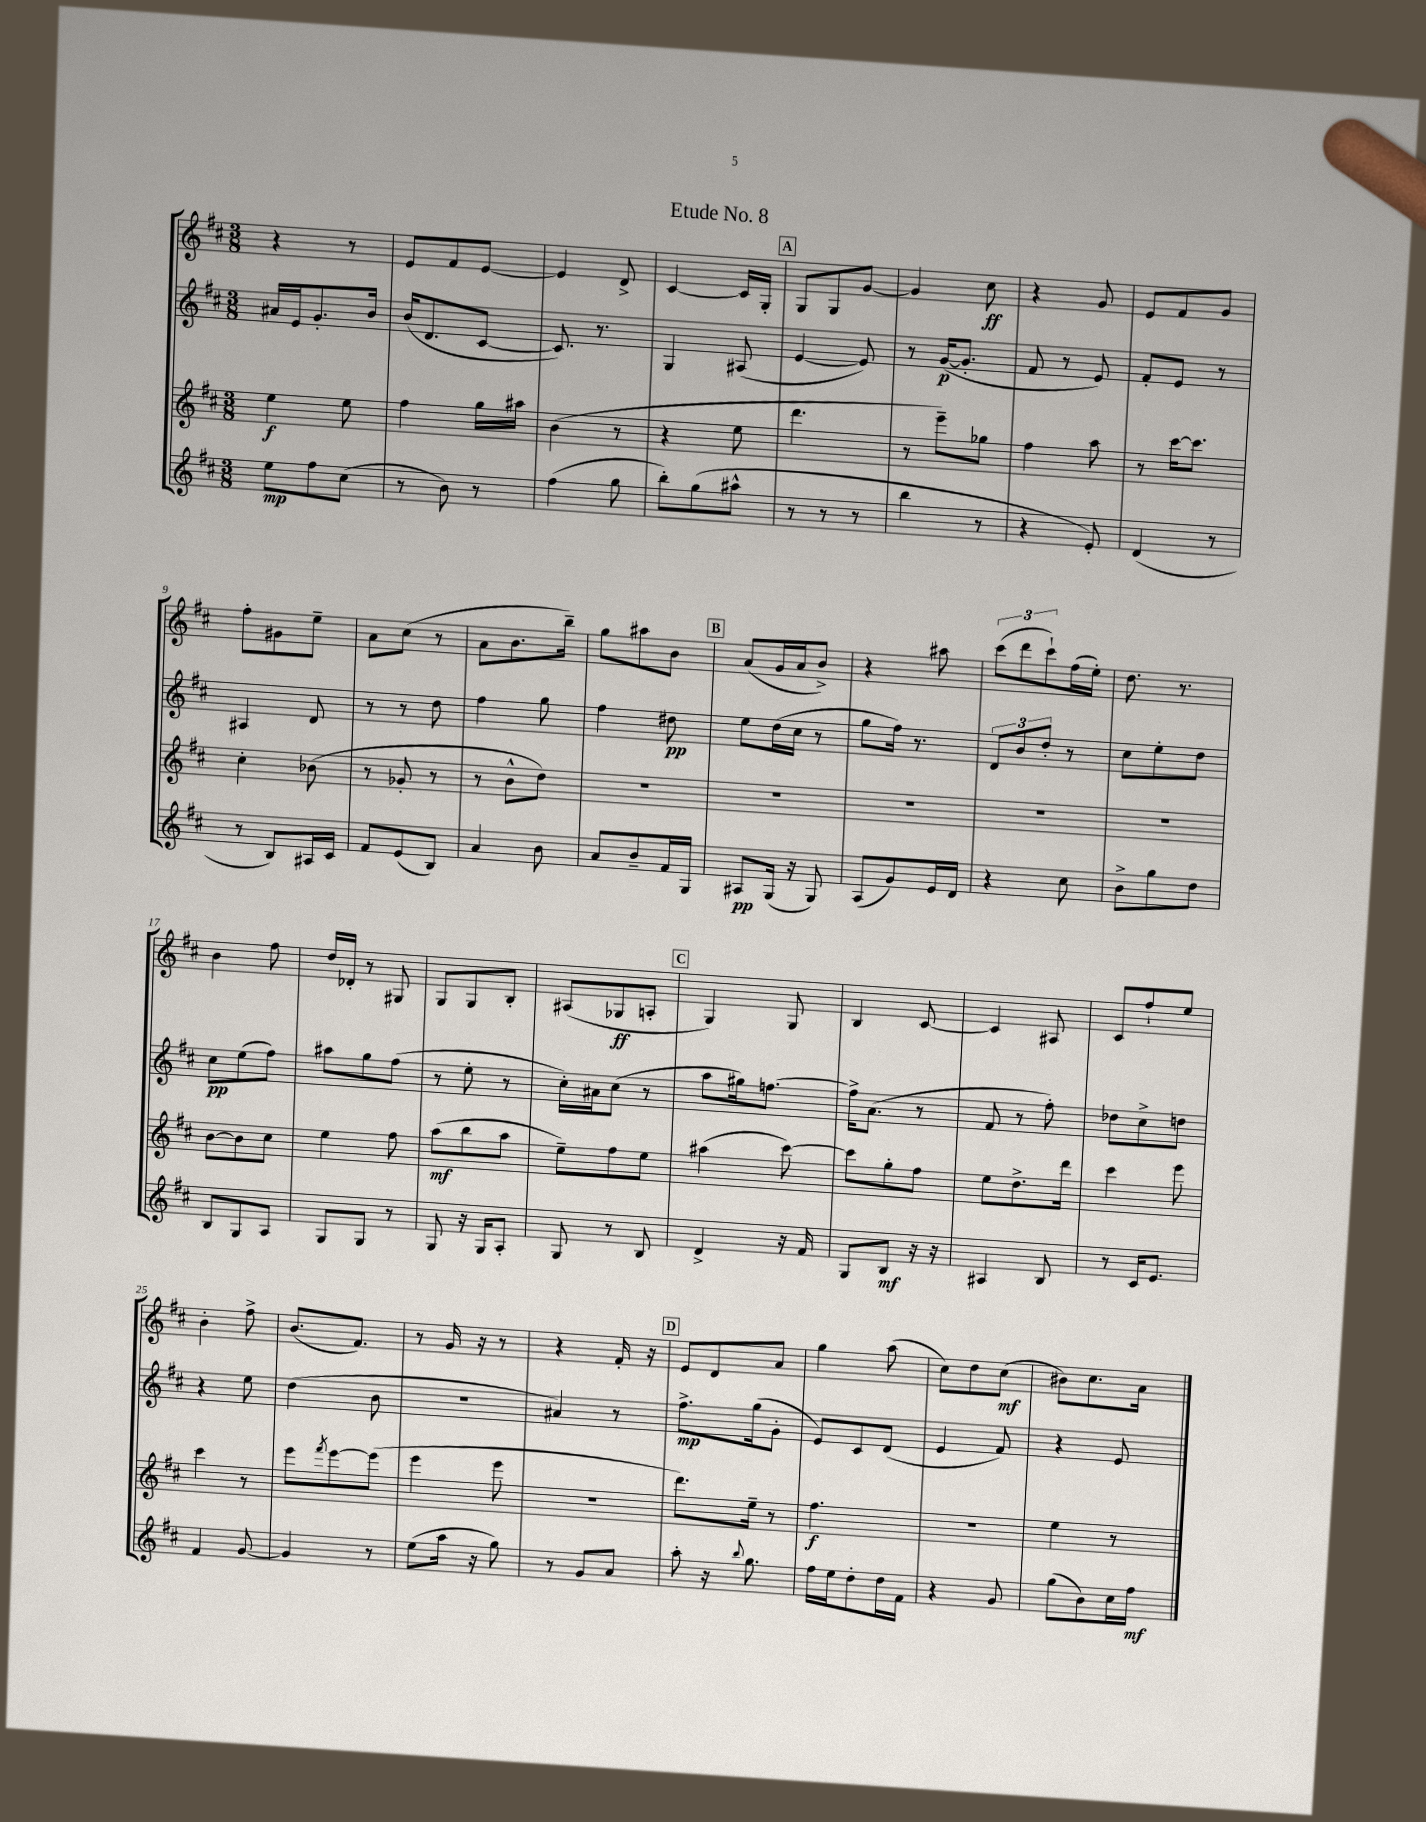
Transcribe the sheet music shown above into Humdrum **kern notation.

**kern	**kern	**kern	**kern
*staff4	*staff3	*staff2	*staff1
*clefG2	*clefG2	*clefG2	*clefG2
*k[f#c#]	*k[f#c#]	*k[f#c#]	*k[f#c#]
*M3/8	*M3/8	*M3/8	*M3/8
8ee\L	4ee\	16a#/LL	4r
.	.	16e/J	.
8ff#\	.	8.g'/	.
(8cc#\J	8ee\	.	8r
.	.	16b/Jk	.
=	=	=	=
8r	4ff#\	(16b/LK	8e/L
.	.	8.d/	.
8b\)	.	.	8f#/
8r	16gg\LL	[8c#/J	[8e/J
.	16aa#\JJ	.	.
=	=	=	=
(4ff#\	(4b\	8.c#/])	4e/]
.	.	8.r	.
8gg\	8r	.	8d^/
=	=	=	=
8bb'\L)	4r	4G/	[4c#/
(8gg\	.	.	.
8aa#^^\J	8ee\	(8A#/	16c#/]LL
.	.	.	16G'/JJ
=	=	=	=
8r	4.ddd\	[4e/	8G/L
8r	.	.	8G/
8r	.	8e/])	[8g/J
=	=	=	=
4bb\	8r	8r	4g/]
.	8eee~\L)	([16g/LK	.
.	.	8.g'/]J	.
8r	8gg-\J	.	8cc#\
=	=	=	=
4r	4ff#\	8f#/	4r
.	.	8r	.
8e'/)	8aa\	8e/)	8g/
=	=	=	=
(4d/	8r	8f#'/L	8e/L
.	[16ccc#\LK	8e/J	8f#/
.	8.ccc#\]J	.	.
8r	.	8r	8g/J
=	=	=	=
8r	4cc#'\	4A#/	8ff#'\L
8B/L)	.	.	8g#\
16A#/L	(8b-\	8d/	8ee~\J
16c#/JJ	.	.	.
=	=	=	=
8f#/L	8r	8r	8a\L
(8e/	8g-'/	8r	(8cc#\J
8B/J)	8r	8dd\	8r
=	=	=	=
4a/	8r	4ff#\	8a\L
.	8b^^\L	.	8.b\
8b\	8dd\J)	8gg\	.
.	.	.	16bb~\Jk)
=	=	=	=
8a/L	4.r	4ff#\	8gg\L
8b~/	.	.	8aa#\
16f#/L	.	8dd#\	8b\J
16G/JJ	.	.	.
=	=	=	=
8A#/L	4.r	8ee\L	(8a/L
(16G/Jk	.	(16dd\L	16g/L
16r	.	16cc#\JJ	16a/J
8G/)	.	8r	8b^/J)
=	=	=	=
(8A/L	4.r	8gg\L	4r
8g/)	.	16ff#\Jk)	.
.	.	8.r	.
16e/L	.	.	8aa#\
16d/JJ	.	.	.
=	=	=	=
4r	4.r	12d/L	(12ccc#\L
.	.	12b/	12ddd\
.	.	12dd'/J	12ccc#`\)
8cc#\	.	8r	(16ff#\L
.	.	.	16ee'\JJ)
=	=	=	=
8b^\L	4.r	8cc#\L	8.dd\
8gg\	.	8ee'\	.
.	.	.	8.r
8dd\J	.	8dd\J	.
=	=	=	=
8B/L	[8b\L	8cc#\L	4b\
8G/	8b\]	(8ee\	.
8A/J	8cc#\J	8ff#\J)	8ff#\
=	=	=	=
8G/L	4ee\	8aa#\L	16dd/LL
.	.	.	16d-'/JJ
8G/J	.	8gg\	8r
8r	8ff#\	(8ff#\J	8G#/
=	=	=	=
8G/	(8aa\L	8r	8G/L
16r	8bb\	8ee'\	8G/
16G/LK	.	.	.
8A'/J	8aa\J	8r	8B'/J
=	=	=	=
8G/	8ee~\L)	16cc#'\LL)	(8A#/L
.	.	16a#\J	.
8r	8ff#\	(8cc#\J	8G-/
8B/	8ee\J	8r	8A'/J
=	=	=	=
4d^/	(4aa#\	8aa\L	4G/)
.	.	16gg#\k)	.
.	.	[8.ff\J	.
16r	[8ccc#\)	.	8G/
16f#/	.	.	.
=	=	=	=
8G/L	8ccc#\]L	16ff^\]LK	4B/
.	.	(8.a\J	.
8B/J	8gg'\	.	.
16r	8ff#\J	8r	[8c#/
16r	.	.	.
=	=	=	=
4A#/	8ee\L	8f#/	4c#/]
.	8.dd^\	8r	.
8B/	.	8ff#'\)	8A#/
.	16ddd\Jk	.	.
=	=	=	=
8r	4ccc#\	8dd-\L	8c#/L
16c#/LK	.	8cc#^\	8ff#`/
8.e/J	.	.	.
.	8eee\	8dd\J	8ee/J
=	=	=	=
4f#/	4ccc#\	4r	4b'\
[8g/	8r	8ee\	8ff#^\
=	=	=	=
4g/]	8eee\L	(4dd\	(8.b/L
.	8qfff#/	.	.
.	[8eee\	.	.
.	.	.	8.f#/J)
8r	(8eee\]J	8b\	.
=	=	=	=
(8ee\L	4eee\	4.r	8r
16aa\Jk	.	.	16g/
16r	.	.	16r
8gg\)	8eee\	.	8r
=	=	=	=
8r	4.r	4a#/)	4r
8g/L	.	.	.
8a/J	.	8r	16f#'/
.	.	.	16r
=	=	=	=
8aa'\	8.ddd\L)	8.ff#^\L	8e/L
16r	.	.	8d/
8qqbb/	.	.	.
8.gg\	16ee~\Jk	(16gg\k	.
.	8r	8g'\J	8a/J
=	=	=	=
16ff#\LL	4.ff#\	8e/L)	4gg\
16ee\J	.	.	.
8dd'\	.	8c#/	.
16dd\L	.	(8d/J	(8aa\
16f#\JJ	.	.	.
=	=	=	=
4r	4.r	4e/	8cc#\L)
.	.	.	8dd\
8g/	.	8f#/)	(8cc#\J
=	=	=	=
(8gg\L	4ee\	4r	8b#\L)
8b\)	.	.	8.cc#\
16cc#\L	8r	8e/	.
16ff#\JJ	.	.	16a\Jk
==	==	==	==
*-	*-	*-	*-
